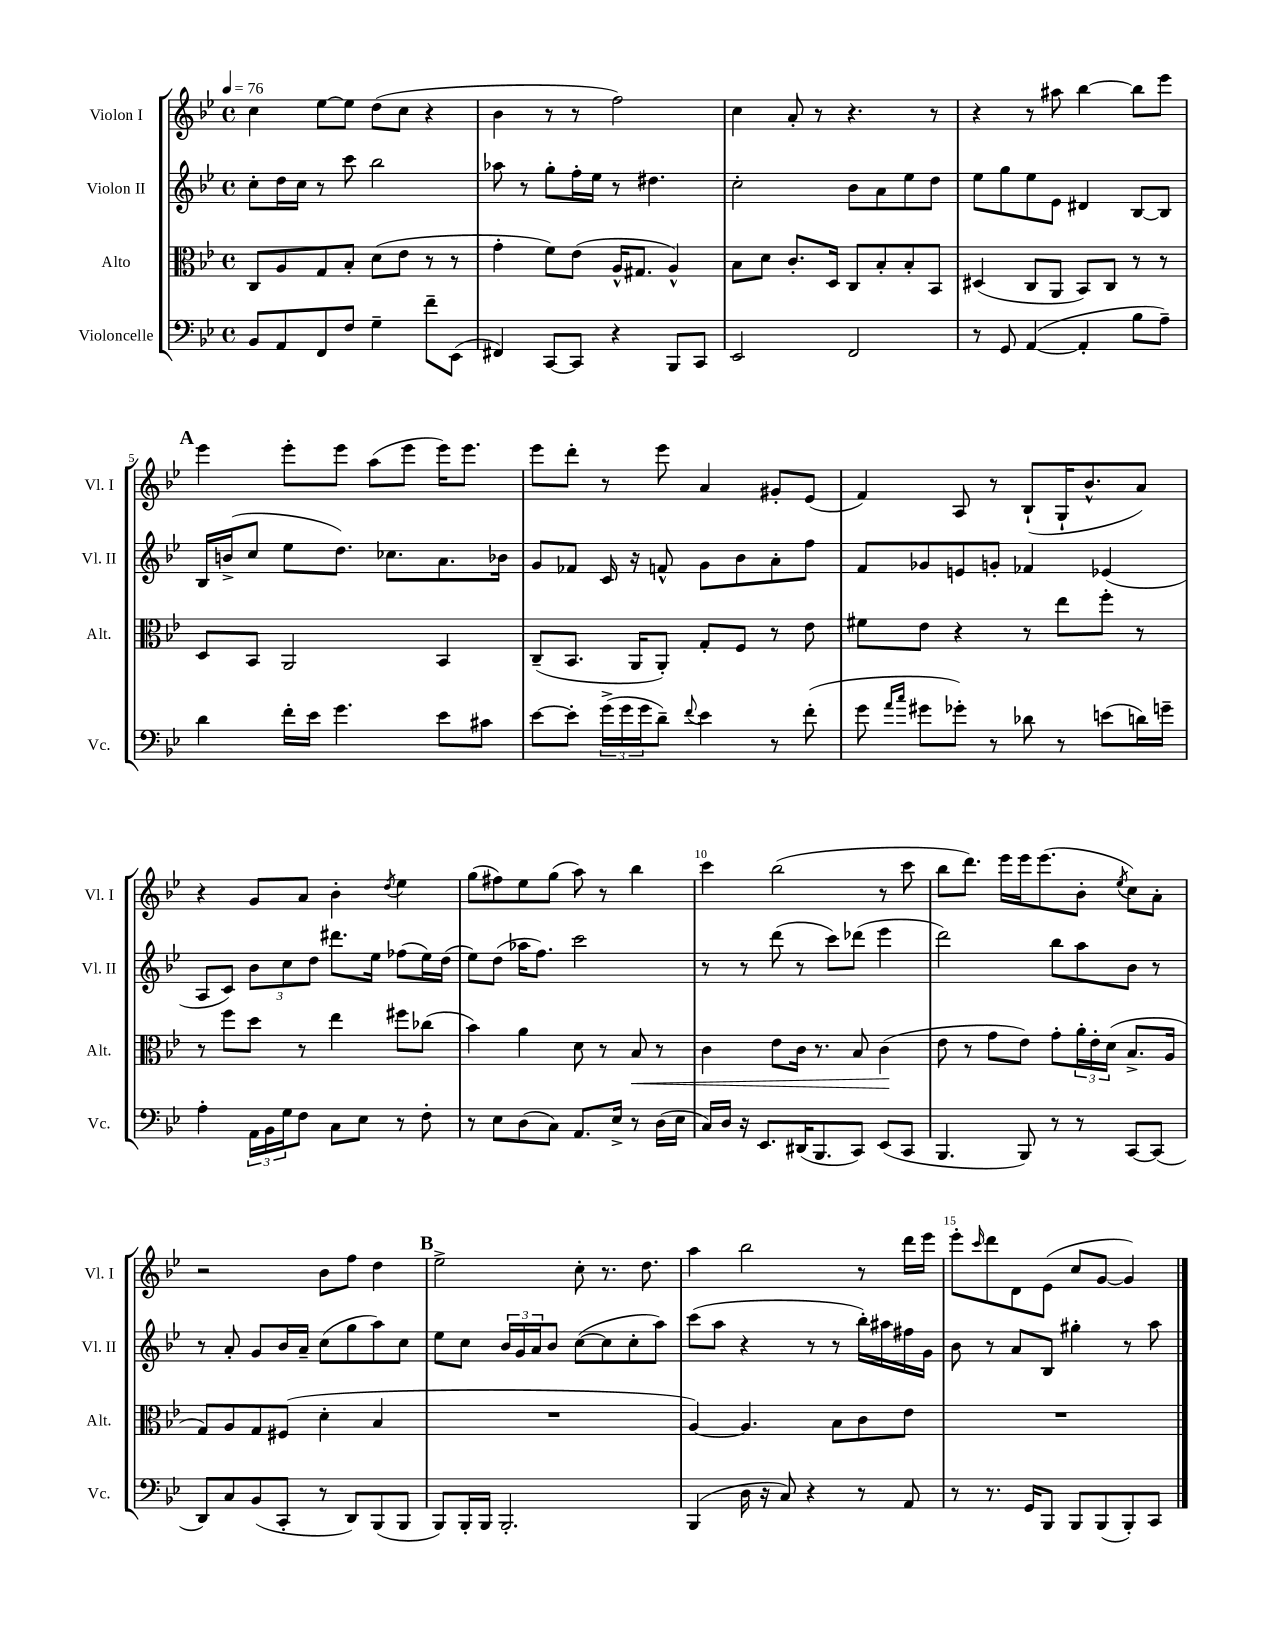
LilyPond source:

<<
\new StaffGroup <<
\new Staff = "s0" \with { instrumentName = "Violon I" shortInstrumentName = "Vl. I" } {
    \clef treble \key bes \major \defaultTimeSignature \time 4/4 \tempo 4 = 76
    c''4 ees''8~ ees''8 d''8( c''8 r4 |
    bes'4 r8 r8 f''2) |
    c''4 a'8-. r8 r4. r8 |
    r4 r8 ais''8 bes''4~ bes''8 ees'''8 |
    \mark \markup { \bold "A" } ees'''4 ees'''8-. ees'''8 a''8( ees'''8 ees'''16) ees'''8. |
    ees'''8 d'''8-. r8 ees'''8 a'4 gis'8-. ees'8( |
    f'4) a8 r8 bes8-!( g16-! bes'8.-^ a'8) |
    r4 g'8 a'8 bes'4-. \acciaccatura { d''8 } ees''4 |
    g''8( fis''8) ees''8 g''8( a''8) r8 bes''4 |
    c'''4 bes''2( r8 c'''8 |
    bes''8 d'''8.) ees'''16 ees'''16 ees'''8.( bes'8-. \acciaccatura { ees''8 } c''8) a'8-. |
    r2 bes'8 f''8 d''4 |
    \mark \markup { \bold "B" } ees''2-> c''8-. r8. d''8. |
    a''4 bes''2 r8 d'''16 ees'''16 |
    ees'''8-. \grace { c'''16 } d'''8 d'8 ees'8( c''8 g'8~ g'4) \bar "|." |
}
\new Staff = "s1" \with { instrumentName = "Violon II" shortInstrumentName = "Vl. II" } {
    \clef treble \key bes \major \defaultTimeSignature \time 4/4
    c''8-. d''16 c''16 r8 c'''8 bes''2 |
    aes''8 r8 g''8-. f''16-. ees''16 r8 dis''4. |
    c''2-. bes'8 a'8 ees''8 d''8 |
    ees''8 g''8 ees''8 ees'8 dis'4 bes8~ bes8 |
    \mark \markup { \bold "A" } bes16 b'16->( c''8 ees''8 d''8.) ces''8. a'8. bes'16 |
    g'8 fes'8 c'16 r16 f'8-^ g'8 bes'8 a'8-. f''8 |
    f'8 ges'8 e'8 g'8-. fes'4 ees'4( |
    a8 c'8) \tuplet 3/2 { bes'8 c''8 d''8 } dis'''8. ees''16 fes''8( ees''16) d''16( |
    ees''8) d''8( aes''16 f''8.) c'''2 |
    r8 r8 d'''8( r8 c'''8) des'''8( ees'''4 |
    d'''2) bes''8 a''8 bes'8 r8 |
    r8 a'8-. g'8 bes'16 a'16-- c''8( g''8 a''8) c''8 |
    \mark \markup { \bold "B" } ees''8 c''8 \tuplet 3/2 { bes'16 g'16 a'16 } bes'8 c''8~( c''8 c''8-. a''8) |
    c'''8( a''8 r4 r8 r8 bes''16-.) ais''16 fis''16 g'16 |
    bes'8 r8 a'8 bes8 gis''4-. r8 a''8 \bar "|." |
}
\new Staff = "s2" \with { instrumentName = "Alto" shortInstrumentName = "Alt." } {
    \clef alto \key bes \major \defaultTimeSignature \time 4/4
    c8 a8 g8 bes8-. d'8( ees'8 r8 r8 |
    g'4-. f'8) ees'8( a16-^ gis8. a4-^) |
    bes8 d'8 c'8.-. d16 c8 bes8-. bes8-. bes,8 |
    dis4( c8 a,8 bes,8) c8 r8 r8 |
    \mark \markup { \bold "A" } d8 bes,8 a,2 bes,4 |
    c8--( bes,8. a,16 a,8-.) g8-. f8 r8 ees'8 |
    fis'8 ees'8 r4 r8 ees''8 f''8-. r8 |
    r8 f''8 d''8 r8 ees''4 fis''8 ces''8( |
    bes'4) a'4 d'8 r8 bes8\< r8 |
    c'4 ees'8 c'16 r8. bes8 c'4\!( |
    ees'8 r8 g'8 ees'8) g'8-. \tuplet 3/2 { a'16-. ees'16-. d'16( } bes8.-> a16 |
    g8) a8 g8 fis8( d'4-. bes4 |
    \mark \markup { \bold "B" } R1 |
    a4~) a4. bes8 c'8 ees'8 |
    R1 \bar "|." |
}
\new Staff = "s3" \with { instrumentName = "Violoncelle" shortInstrumentName = "Vc." } {
    \clef bass \key bes \major \defaultTimeSignature \time 4/4
    bes,8 a,8 f,8 f8 g4-- f'8-- ees,8( |
    fis,4) c,8~ c,8 r4 bes,,8 c,8 |
    ees,2 f,2 |
    r8 g,8 a,4~( a,4-. bes8 a8--) |
    \mark \markup { \bold "A" } d'4 f'16-. ees'16 g'4. ees'8 cis'8 |
    ees'8~ ees'8-. \tuplet 3/2 { g'16->( g'16 g'16 } d'8--) \appoggiatura { f'8 } ees'4 r8 f'8-.( |
    g'8 \grace { a'16 c''16 } gis'8 ges'8-.) r8 des'8 r8 e'8( d'16) g'16-- |
    a4-. \tuplet 3/2 { a,16 bes,16 g16 } f8 c8 ees8 r8 f8-. |
    r8 ees8 d8( c8) a,8. ees16-> r8 d16( ees16 |
    c16) d16 r16 ees,8. dis,16( bes,,8. c,8) ees,8( c,8 |
    bes,,4. bes,,8) r8 r8 c,8~ c,8( |
    d,8) c8 bes,8( c,8-. r8 d,8) bes,,8( bes,,8 |
    \mark \markup { \bold "B" } bes,,8) bes,,16-. bes,,16 bes,,2.-. |
    bes,,4( d16 r16 c8) r4 r8 a,8 |
    r8 r8. g,16 bes,,8 bes,,8 bes,,8( bes,,8-.) c,8 \bar "|." |
}
>>
>>
\layout { \context { \Score \override BarNumber.break-visibility = ##(#f #t #t) barNumberVisibility = #(every-nth-bar-number-visible 5) } }
